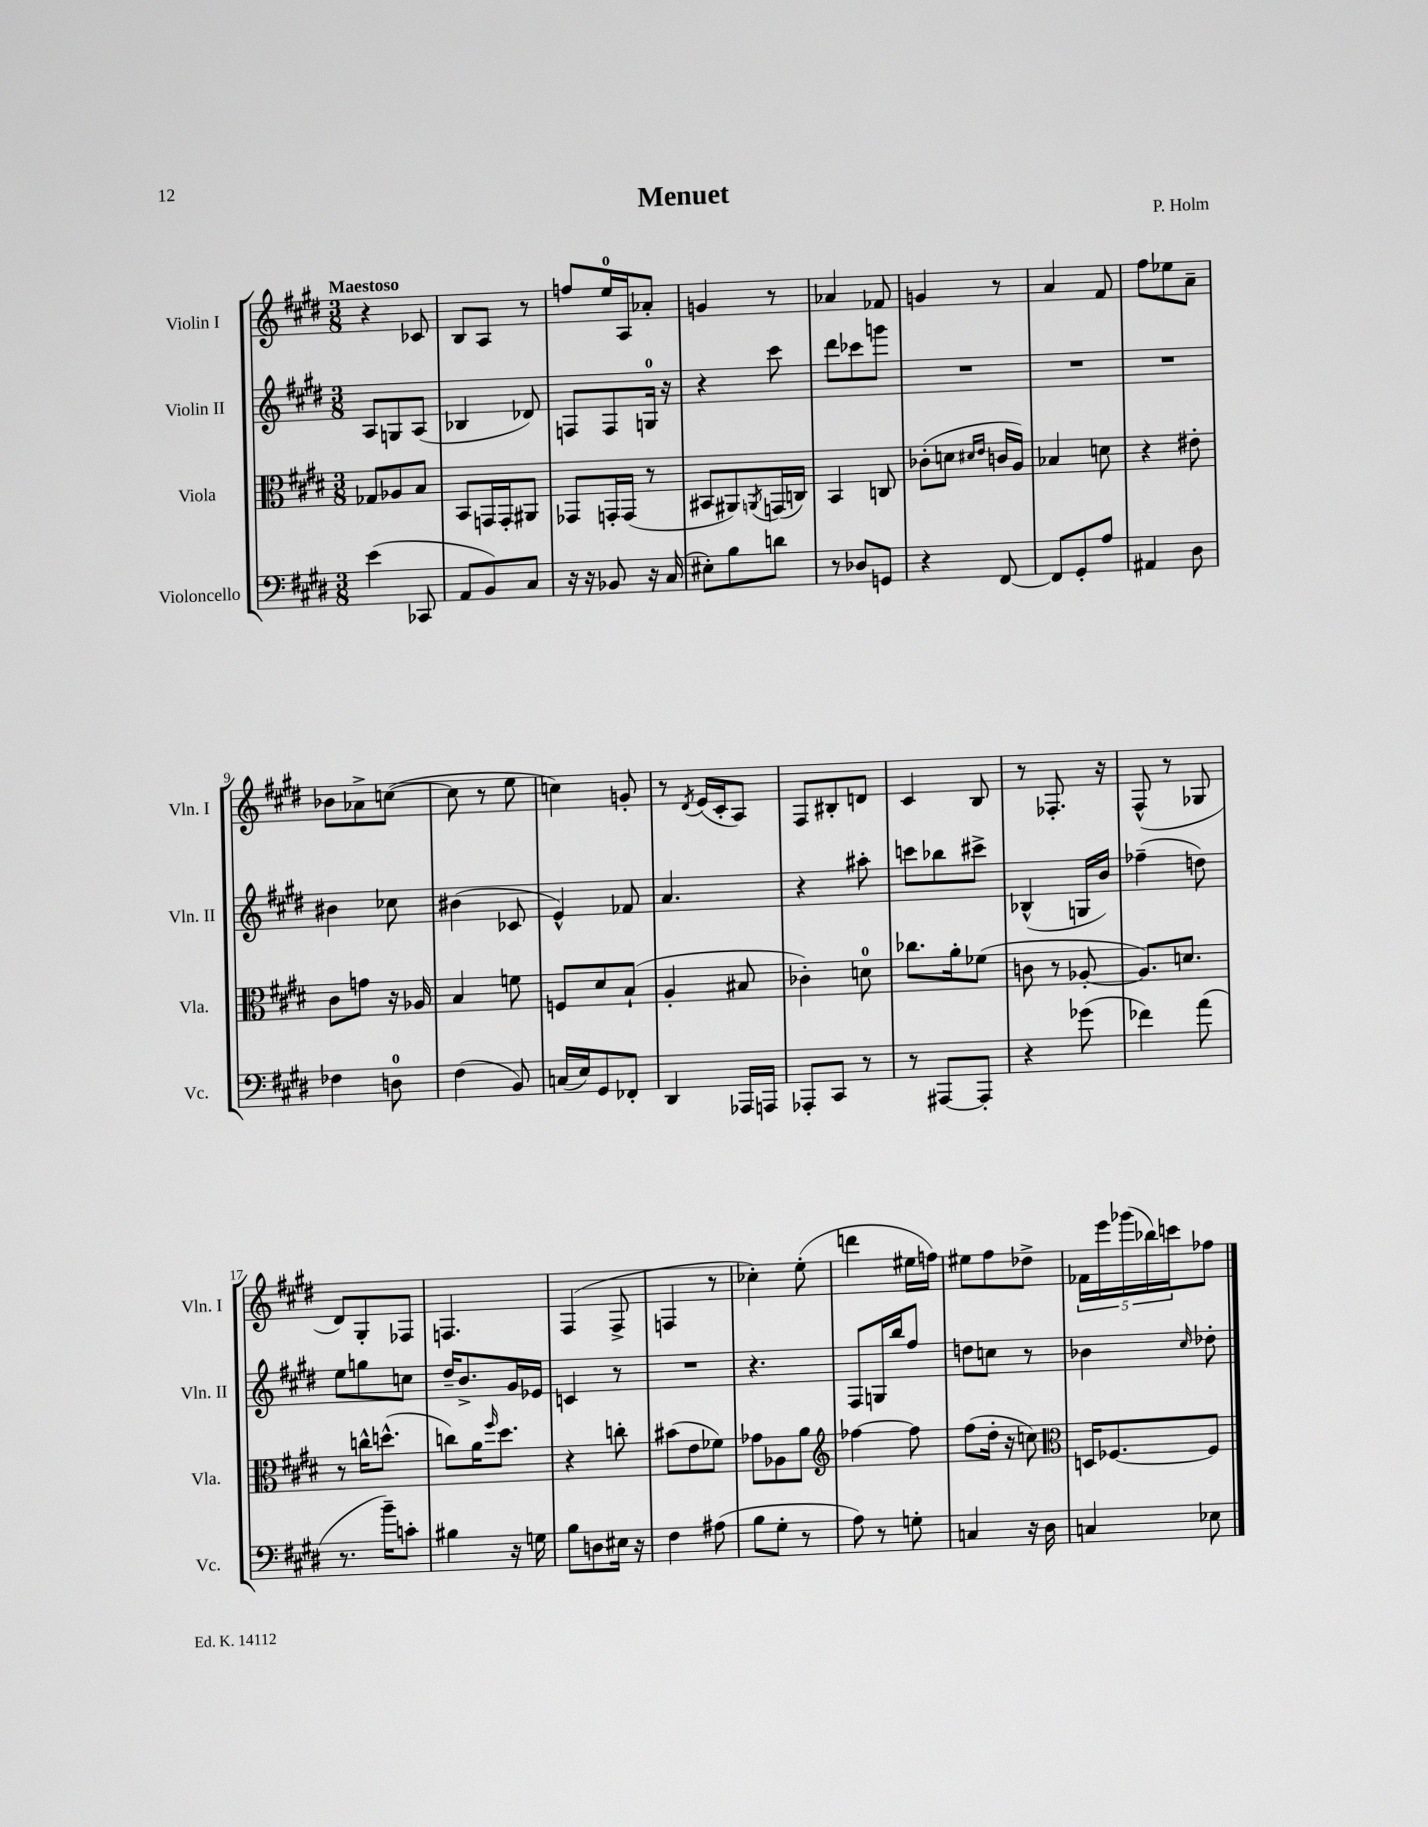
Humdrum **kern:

**kern	**kern	**kern	**kern
*part4	*part3	*part2	*part1
*staff4	*staff3	*staff2	*staff1
*I"Violoncello	*I"Viola	*I"Violin II	*I"Violin I
*I'Vc.	*I'Vla.	*I'Vln. II	*I'Vln. I
*clefF4	*clefC3	*clefG2	*clefG2
*k[f#c#g#d#]	*k[f#c#g#d#]	*k[f#c#g#d#]	*k[f#c#g#d#]
*M3/8	*M3/8	*M3/8	*M3/8
=1	=1	=1	=1
!	!	!	!LO:TX:a:B:t=Maestoso
(4e\	8G-X/L	8A/L	4r
.	8A-X/	8Gn/	.
8CC-X/	8B/J	(8A/J	8c-X/
=2	=2	=2	=2
8AA/L	8BB/L	4B-X/	8B/L
8BB/)	16GGn/L	.	8A/J
.	16GG'/J	.	.
8C#/J	8AA#X/J	8d-X/)	8r
=3	=3	=3	=3
16r	8GG-X/L	8Fn/L	8ffn/L
16r	.	.	.
8BB-X/	16GGn'/L	8F/	16ee/L
.	(16GG/JJ	.	16A/J
16r	8r	16Gn/Jk	8a-X'/J
(16C#/	.	16r	.
=4	=4	=4	=4
8E#X'\L)	8BB#X/L	4r	4gn/
8B\	8AA#X/)	.	.
.	8qAAn/	.	.
8dn\J	(16GGn/L	8ccc#\	8r
.	16Cn/JJ)	.	.
=5	=5	=5	=5
8r	4BB/	8ddd#\L	4a-X/
8D-X/L	.	8ccc-X\	.
8GGn/J	8Cn/	8gggn\J	8f-X/
=6	=6	=6	=6
4r	(8c-X'\L	4.r	4gn/
.	8dn\J	.	.
.	16qqd#X/LL	.	.
.	16qqe/JJ	.	.
[8FF#/	16cn/LL	.	8r
.	16A/JJ)	.	.
=7	=7	=7	=7
8FF#/L]	4B-X/	4.r	4a/
8GG#'/	.	.	.
8A/J	8dn\	.	8f#/
=8	=8	=8	=8
4AA#X/	4r	4.r	8ff#\L
.	.	.	8ee-X\
8D#\	8e#X'\	.	8a~\J
!!LO:LB:g=z
=9	=9	=9	=9
4F-X\	8c#\L	4b#X\	8b-X\L
.	8gn\J	.	8a-X^\
8Dn\	16r	8cc-X\	([8ccn\J
.	16A-X/	.	.
=10	=10	=10	=10
(4F#\	4B/	(4b#X\	8cc\]
.	.	.	8r
8BB/)	8fn\	8c-X/	8ee\
=11	=11	=11	=11
(16Cn/LL	8Fn/L	4e^^/)	4ccn\)
16E/J)	.	.	.
8GG#/	8d#/	.	.
8FF-X'/J	(8B`/J	8f-X/	8gn'/
=12	=12	=12	=12
4DD#/	4A'/	4.a/	8r
.	.	.	8qd#/
.	.	.	(16e/LL
.	.	.	16c#'/J
16AAA-X/LL	8B#X/	.	8A/J)
16AAAn/JJ	.	.	.
=13	=13	=13	=13
8AAA-X'/L	4c-X'\)	4r	8F#/L
8CC#/J	.	.	8B#X'/
8r	8dn\	8aa#X'\	8dn/J
=14	=14	=14	=14
8r	8.cc-X\L	8cccn\L	4c#/
[8AAA#X/L	.	8bb-X\	.
.	16a'\k	.	.
8AAA#'/J]	(8f-X\J	8ccc#X^\J	8B/
=15	=15	=15	=15
4r	8cn\	(4B-X^^/	8r
.	8r	.	8.F-X'/
(8g-X\	[8A-X'/	16Gn/LL	.
.	.	16b/JJ)	16r
=16	=16	=16	=16
4f-X\)	8.A-/L])	(4ff-X~\	(8F#^^/
.	.	.	8r
.	8.dn/J	.	.
(8a\	.	8ddn\)	8G-X/
!!LO:LB:g=z
=17	=17	=17	=17
8.r	8r	8ee\L	8d#/L)
.	16ccn^^\KL	8ggn\	8G#'/
16b~\KL)	(8.ddn^^\J	.	.
8cn'\J	.	8ccn\J	8F-X/J
=18	=18	=18	=18
4B#X\	8ccn\L)	16dd#~/KL	4.Fn/
.	.	8.b^/	.
.	16a\K	.	.
.	16qqff#/	.	.
.	8.dd#\J	.	.
16r	.	16g#/L	.
16Gn\	.	16e-X/JJ	.
=19	=19	=19	=19
8B\L	4r	4cn/	(4F#/
8Dn\	.	.	.
16E#X\Jk	8ccn'\	8r	8F#^/
16r	.	.	.
=20	=20	=20	=20
4F#\	(8b#X\L	4.r	4Fn/
.	8e\	.	.
(8A#X\	8f-X\J)	.	8r
=21	=21	=21	=21
8B\L	8g-X\L	4.r	4cc-X'\)
8G#'\J	8A-X\	.	.
8r	8a\J	.	(8ee'\
=22	=22	=22	=22
*	*clefG2	*	*
8A\)	[4ff-X\	8F#/L	4dddn\
8r	.	16Gn/L	.
.	.	16bb/J	.
8Gn'\	8ff-\]	8ff#/J	16ee#X\LL
.	.	.	16ffn\JJ)
=23	=23	=23	=23
4Cn/	(8ff#\L	8ddn\L	8ee#X\L
.	16dd#'\Jk	8ccn\J	8ff#\
.	16r	.	.
16r	8ccn\)	8r	8dd-X^\J
16D#\	.	.	.
=24	=24	=24	=24
*	*clefC3	*	*
4Cn/	16Dn/KL	4b-X\	20f-X\LL
.	.	.	20eee\
.	[8.F-X/	.	.
.	.	.	(20ggg-X\
.	.	.	20bb-X\)
.	.	.	20cccn\J
.	.	16qqcc#/	.
8E-X\	8F-/J]	8dd-X'\	8ff-X\J
==	==	==	==
*-	*-	*-	*-
